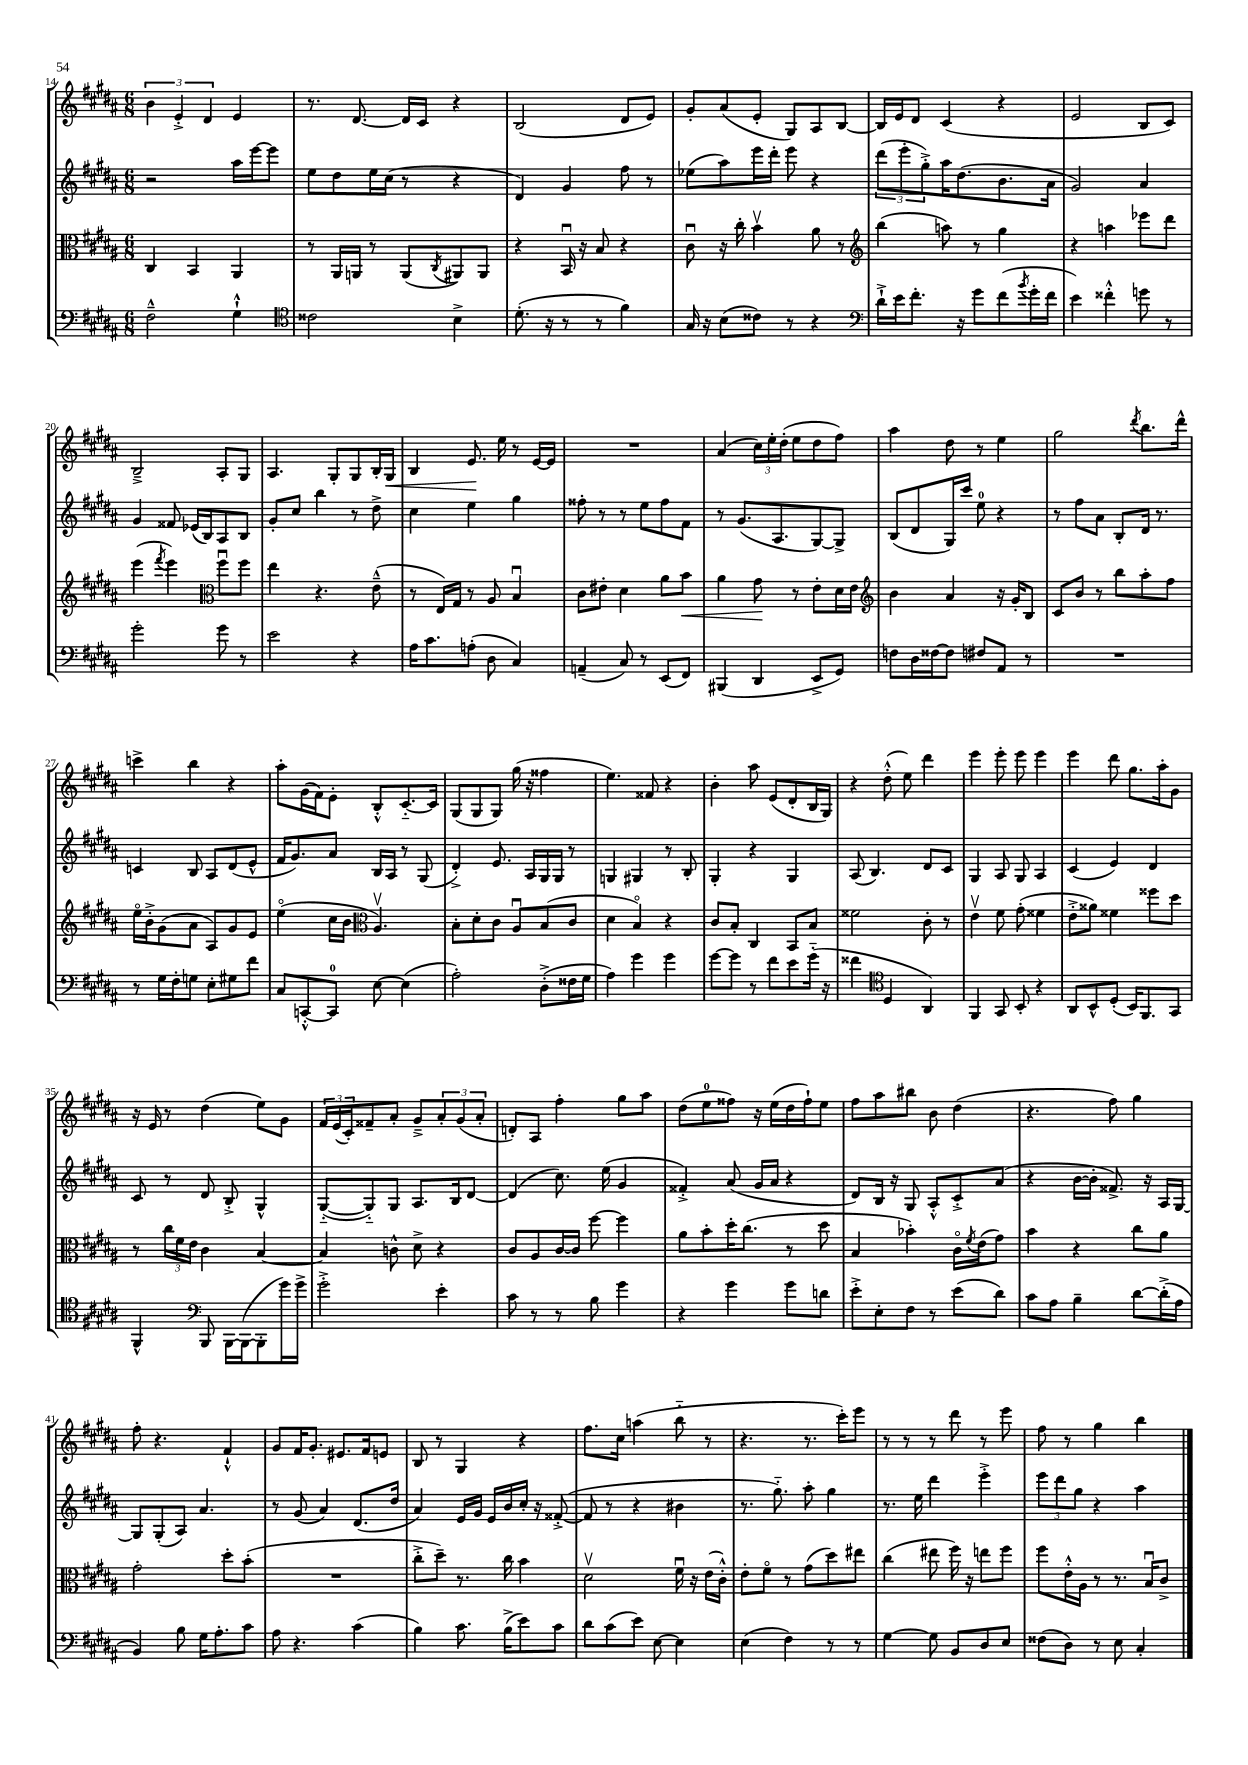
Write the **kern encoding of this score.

**kern	**kern	**dynam	**kern	**kern	**dynam
*part4	*part3	*part3	*part2	*part1	*part1
*staff4	*staff3	*staff3	*staff2	*staff1	*staff1
*clefF4	*clefC3	*	*clefG2	*clefG2	*
*k[f#c#g#d#a#]	*k[f#c#g#d#a#]	*	*k[f#c#g#d#a#]	*k[f#c#g#d#a#]	*
*M6/8	*M6/8	*	*M6/8	*M6/8	*
=14	=14	=14	=14	=14	=14
2F#~^^\	4C#/	.	2r	6b\	.
.	.	.	.	6e'^/	.
.	4BB/	.	.	.	.
.	.	.	.	6d#/	.
4G#`^^\	4AA#/	.	16aa#\LL	4e/	.
.	.	.	[16eee\J	.	.
.	.	.	8eee\J]	.	.
=15	=15	=15	=15	=15	=15
*clefC4	*	*	*	*	*
2c##X\	8r	.	8ee\L	8.r	.
.	16AA#/LL	.	8dd#\	.	.
.	16AAn/JJ	.	.	[8.d#/	.
.	8r	.	16ee\L	.	.
.	.	.	(16cc#\JJ	.	.
.	(8AA/L	.	8r	16d#/LL]	.
.	.	.	.	16c#/JJ	.
.	8qC#/	.	.	.	.
4B^\	8AA#X/)	.	4r	4r	.
.	8AA#/J	.	.	.	.
=16	=16	=16	=16	=16	=16
(8.d#'\	4r	.	4d#/)	(2B/	.
16r	.	.	.	.	.
8r	16BBu/	.	4g#/	.	.
.	16r	.	.	.	.
8r	8B/	.	.	.	.
4f#\)	4r	.	8ff#\	8d#/L	.
.	.	.	8r	8e/J)	.
=17	=17	=17	=17	=17	=17
16G#/	8c#u\	.	(8ee-X\L	8g#'/L	.
16r	.	.	.	.	.
(8B\L	16r	.	8aa#\)	(8a#/	.
.	16cc#'\	.	.	.	.
8c##X\J)	4bv\	.	16eee\L	8e'/J	.
.	.	.	16ddd#'\JJ	.	.
8r	.	.	8eee\	8G#/L)	.
4r	8a#\	.	4r	8A#/	.
.	8r	.	.	[8B/J	.
=18	=18	=18	=18	=18	=18
*clefF4	*clefG2	*	*	*	*
16d#`^\LL	(4bb\	.	(12ddd#\L	16B/LL]	.
16e\J	.	.	.	16e/J	.
.	.	.	12eee'\	.	.
8.f#'\J	.	.	.	8d#/J	.
.	.	.	12gg#'^\)	.	.
.	8aan\)	.	16aa#\K	(4c#/	.
16r	.	.	(8.dd#\	.	.
8g#\L	8r	.	.	.	.
(8f#\	4gg#\	.	8.b\	4r	.
8qb/	.	.	.	.	.
16g#'\L	.	.	.	.	.
16f#\JJ	.	.	16a#\Jk	.	.
=19	=19	=19	=19	=19	=19
4e\)	4r	.	2g#/)	2e/	.
4f##X'^^\	4aan\	.	.	.	.
8gn\	8eee-X\L	.	4a#/	8B/L	.
8r	8ddd#\J	.	.	8c#/J)	.
!!LO:LB:g=z
=20	=20	=20	=20	=20	=20
2g#'\	(4eee\	.	4g#/	2B~^/	.
.	8qfff#/	.	.	.	.
.	4eee\)	.	8f##X/	.	.
.	.	.	(16e-X/LL	.	.
.	.	.	16B/J)	.	.
*	*clefC3	*	*	*	*
8g#\	8ff#u\L	.	8A#/	8A#'/L	.
8r	8ff#\J	.	8B/J	8G#/J	.
=21	=21	=21	=21	=21	=21
2e\	4ee\	.	8g#'/L	4.A#/	.
.	.	.	8cc#/J	.	.
.	4.r	.	4bb\	.	.
.	.	.	.	8G#'/L	.
4r	.	.	8r	8G#/	.
.	(8e~^^\	.	8dd#^\	16B'/L	.
!	!	!	!	!	!LO:HP:b
.	.	.	.	16G#/JJ	<
=22	=22	=22	=22	=22	=22
16A#\KL	8r	.	4cc#\	4B/	.
8.c#\	.	.	.	.	.
.	16E/LL)	.	.	.	.
.	16G#/JJ	.	.	.	.
(8An'\J	8r	.	4ee\	8.e/	.
8D#\	8A#/	.	.	.	.
.	.	.	.	16ee\	[
4C#/)	4Bu/	.	4gg#\	8r	.
.	.	.	.	[16e/LL	.
.	.	.	.	16e/JJ]	.
=23	=23	=23	=23	=23	=23
(4AAn~/	8c#\L	.	8ff##X'\	2.r	.
.	8e#X'\J	.	8r	.	.
8C#/)	4d#\	.	8r	.	.
8r	.	.	8ee\L	.	.
(8EE/L	8a#\L	.	8ff##\	.	.
!	!	!LO:HP:b	!	!	!
8FF#/J)	8b\J	<	8f#\J	.	.
=24	=24	=24	=24	=24	=24
(4BBB#X/	4a#\	.	8r	(4a#/	.
.	.	.	(8.g#/L	.	.
4DD#/	8g#\	.	.	24cc#\LL)	.
.	.	.	.	24ee'\	.
.	.	.	8.A#/	.	.
.	.	.	.	(24dd#'\JJ	.
.	8r	[	.	8ee\L	.
8EE^/L	8e'\L	.	[8G#/)	8dd#\	.
8GG#/J)	16d#\L	.	8G#^/J]	8ff#\J)	.
.	16e\JJ	.	.	.	.
=25	=25	=25	=25	=25	=25
*	*clefG2	*	*	*	*
8Fn\L	4b\	.	(8B/L	4aa#\	.
16D#\L	.	.	8d#/	.	.
[16F##X\J	.	.	.	.	.
8F##\J]	4a#/	.	16G#/L)	8dd#\	.
.	.	.	16ccc#/JJ	.	.
8F#X/L	.	.	8ee\	8r	.
8AA#/J	16r	.	4r	4ee\	.
.	16g#'/KL	.	.	.	.
8r	8B/J	.	.	.	.
=26	=26	=26	=26	=26	=26
2.r	8c#/L	.	8r	2gg#\	.
.	8b/J	.	8ff#\L	.	.
.	8r	.	8a#\J	.	.
.	8bb\L	.	8B'/L	.	.
.	.	.	.	8qddd#/	.
.	8aa#'\	.	16d#/Jk	8.bb\L	.
.	.	.	8.r	.	.
.	8ff#\J	.	.	.	.
.	.	.	.	16ddd#^^\Jk	.
!!LO:LB:g=z
=27	=27	=27	=27	=27	=27
8r	16ee\LL	.	4cn/	4cccn^\	.
.	16b'^\J	.	.	.	.
16G#\LL	(8g#\	.	.	.	.
16F#'\J	.	.	.	.	.
8Gn\J	8a#\J	.	8B/	4bb\	.
8E'\L	8A#/L)	.	8A#/L	.	.
8G#X\	8g#/	.	(8d#/	4r	.
8f#\J	8e/J	.	8e^^/J	.	.
=28	=28	=28	=28	=28	=28
8C#/L	(4ee\	.	16f#/KL	8aa#'\L	.
.	.	.	8.g#/)	.	.
[8CCn'^^/	.	.	.	(16g#\L	.
.	.	.	.	16f#\J)	.
8CC/J]	16cc#\LL	.	8a#/J	8e'\J	.
.	16b\JJ	.	.	.	.
*	*clefC3	*	*	*	*
[8E\	4.A#v/)	.	16B/LL	8B'^^/L	.
.	.	.	16A#/JJ	.	.
(4E\]	.	.	8r	[8.c#/	.
.	.	.	(8G#/	.	.
.	.	.	.	16c#/Jk]	.
=29	=29	=29	=29	=29	=29
2A#'\)	8B'\L	.	4d#'^/)	(8G#/L	.
.	8d#'\	.	.	8G#/	.
.	8c#\J	.	8.e/	8G#/J)	.
.	8A#u/L	.	.	(16gg#\	.
.	.	.	16A#/LL	16r	.
(8D#'^\L	(8B/	.	16G#/	4ff##X\	.
.	.	.	16G#/JJ	.	.
16F##X\L	8c#/J	.	8r	.	.
16G#\JJ	.	.	.	.	.
=30	=30	=30	=30	=30	=30
4A#\)	4d#\	.	4Gn/	4.ee\)	.
4g#\	4B/)	.	4G#X/	.	.
.	.	.	.	8f##X/	.
4g#\	4r	.	8r	4r	.
.	.	.	8B'/	.	.
=31	=31	=31	=31	=31	=31
[8g#\L	8c#/L	.	4G#'/	4b'\	.
8g#\J]	8B'/J	.	.	.	.
8r	4C#/	.	4r	8aa#\	.
8f#\L	.	.	.	(8e/L	.
8e\	8BB/L	.	4G#/	8d#'/	.
(16g#\Jk	8B/J	.	.	16B/L	.
16r	.	.	.	16G#/JJ)	.
=32	=32	=32	=32	=32	=32
4f##X\	2f##X\	.	(8A#/	4r	.
.	.	.	4.B/)	.	.
*clefC4	*	*	*	*	*
4D#/	.	.	.	(8dd#'^^\	.
.	.	.	.	8ee\)	.
4AA#/)	8c#'\	.	8d#/L	4ddd#\	.
.	8r	.	8c#/J	.	.
=33	=33	=33	=33	=33	=33
4FF#/	4ev\	.	4G#/	4eee\	.
8GG#/	8f#\	.	8A#/	8eee'\	.
8BB'/	(8g#'\	.	8G#/	8eee\	.
4r	4f##X\	.	4A#/	4eee\	.
=34	=34	=34	=34	=34	=34
8AA#/L	8e'^\L	.	(4c#/	4eee\	.
8BB^^/	8a##X\J)	.	.	.	.
(8D#'/J	4f##X\	.	4e/)	8ddd#\	.
16BB/KL)	.	.	.	8.gg#\L	.
8.FF#/	.	.	.	.	.
.	8ff##X\L	.	4d#/	.	.
.	.	.	.	16aa#'\k	.
8GG#/J	8dd#\J	.	.	8g#\J	.
!!LO:LB:g=z
=35	=35	=35	=35	=35	=35
4FF#^^/	8r	.	8c#/	16r	.
.	.	.	.	16e/	.
.	24cc#\LL	.	8r	8r	.
.	24f#\	.	.	.	.
.	24e\JJ	.	.	.	.
*clefF4	*	*	*	*	*
8BBB/	4c#\	.	8d#/	(4dd#\	.
[16BBB\LL	.	.	8B'^/	.	.
(16BBB\J_	.	.	.	.	.
8BBB'\]	[4B/	.	4G#^^/	8ee\L)	.
16g#\L)	.	.	.	8g#\J	.
16g#^\JJ	.	.	.	.	.
=36	=36	=36	=36	=36	=36
2g#'^\	4B/]	.	([8G#/L	24f#/LL	.
.	.	.	.	(24e/	.
.	.	.	.	24c#'/J)	.
.	.	.	8G#/])	8f##X~/	.
.	8cn^^\	.	8G#/J	8a#'/J	.
.	8d#^\	.	8.A#/L	8g#~^/L	.
4e'\	4r	.	.	12a#'/	.
.	.	.	16B/k	.	.
.	.	.	.	(12g#/	.
.	.	.	[8d#/J	.	.
.	.	.	.	12a#'/J	.
=37	=37	=37	=37	=37	=37
8c#\	8c#/L	.	(4d#/]	8dn'/L)	.
8r	8A#/	.	.	8A#/J	.
8r	[16c#/L	.	8.cc#\)	4ff#'\	.
.	16c#/JJ]	.	.	.	.
8B\	[8ff#\	.	.	.	.
.	.	.	(16ee\	.	.
4g#\	4ff#\]	.	4g#/	8gg#\L	.
.	.	.	.	8aa#\J	.
=38	=38	=38	=38	=38	=38
4r	8a#\L	.	4f##X'^/)	(8dd#\L	.
.	8b'\	.	.	8ee\	.
4g#\	16dd#'\K	.	(8a#/	8ff##X\J)	.
.	(8.cc#\J	.	.	.	.
.	.	.	16g#/LL	16r	.
.	.	.	16a#/JJ	(16ee\LL	.
8g#\L	8r	.	4r	16dd#\	.
.	.	.	.	16ff##`\J)	.
8dn\J	8dd#\	.	.	8ee\J	.
=39	=39	=39	=39	=39	=39
8e'^\L	4B/	.	8d#/L)	8ff#\L	.
8E'\	.	.	16B/Jk	8aa#\	.
.	.	.	16r	.	.
8F#\J	4b-X'\)	.	8G#/	8bb#X\J	.
8r	.	.	8A#'^^/L	8b\	.
(8e\L	16c#\LL	.	8c#'^/	(4dd#\	.
.	8qf#/	.	.	.	.
.	(16e\J	.	.	.	.
8d#\J)	8g#\J)	.	(8a#/J	.	.
=40	=40	=40	=40	=40	=40
8c#\L	4b\	.	4r	4.r	.
8A#\J	.	.	.	.	.
4B~\	4r	.	[16b\LL	.	.
.	.	.	16b'\JJ]	.	.
.	.	.	8.f##X^/)	8ff#\)	.
[8d#\L	8cc#\L	.	.	4gg#\	.
.	.	.	16r	.	.
(16d#'^\L]	8a#\J	.	16A#/LL	.	.
16A#\JJ	.	.	[16G#/JJ	.	.
!!LO:LB:g=z
=41	=41	=41	=41	=41	=41
4BB/)	2g#'\	.	8G#/L]	8ff#'\	.
.	.	.	(8G#'/	4.r	.
8B\	.	.	8A#/J)	.	.
16G#\KL	.	.	4.a#/	.	.
8.A#'\	.	.	.	.	.
.	8dd#'\L	.	.	4f#`^^/	.
8c#\J	(8b'\J	.	.	.	.
=42	=42	=42	=42	=42	=42
8A#\	2.r	.	8r	8g#/L	.
4.r	.	.	(8g#/	16f#/K	.
.	.	.	.	8.g#'/J	.
.	.	.	4a#/)	.	.
.	.	.	.	8.e#X/L	.
(4c#\	.	.	(8.d#/L	.	.
.	.	.	.	16f#/k	.
.	.	.	.	8en/J	.
.	.	.	16dd#/Jk	.	.
=43	=43	=43	=43	=43	=43
4B\)	8cc#'^\L	.	4a#/)	8B/	.
.	8dd#~\J)	.	.	8r	.
8.c#\	8.r	.	16e/LL	4G#/	.
.	.	.	16g#/JJ	.	.
.	.	.	16e/LL	.	.
(16B^\KL	16cc#\	.	16b/	.	.
8e\)	4b\	.	16cc#'/JJ	4r	.
.	.	.	16r	.	.
8c#\J	.	.	([8f##X'^/	.	.
=44	=44	=44	=44	=44	=44
8d#\L	2d#v\	.	8f##/]	8.ff#\L	.
(8c#\	.	.	8r	.	.
.	.	.	.	16cc#\Jk	.
8e\J)	.	.	4r	(4aan\	.
[8E\	.	.	.	.	.
4E\]	16f#u\	.	4b#X\	8bb\	.
.	16r	.	.	.	.
.	(16e\LL	.	.	8r	.
.	16c#'^^\JJ)	.	.	.	.
=45	=45	=45	=45	=45	=45
(4E\	8e'\L	.	8.r	4.r	.
.	8f#\J	.	.	.	.
.	.	.	8.gg#\)	.	.
4F#\)	8r	.	.	.	.
.	(8g#\L	.	8aa#'\	8.r	.
8r	8dd#\)	.	4gg#\	.	.
.	.	.	.	16ccc#'\KL)	.
8r	8ee#X\J	.	.	8eee\J	.
=46	=46	=46	=46	=46	=46
[4G#\	(4cc#\	.	8.r	8r	.
.	.	.	.	8r	.
.	.	.	16ee\	.	.
8G#\]	8ee#X\	.	4ddd#\	8r	.
8BB/L	16ff#\)	.	.	8ddd#\	.
.	16r	.	.	.	.
8D#/	8een\L	.	4eee'^\	8r	.
8E/J	8ff#\J	.	.	8eee\	.
=47	=47	=47	=47	=47	=47
(8F##X\L	8ff#\L	.	12eee\L	8ff#\	.
.	.	.	12ddd#\	.	.
8D#\J)	16e'^^\L	.	.	8r	.
.	.	.	12gg#\J	.	.
.	16A#\JJ	.	.	.	.
8r	8r	.	4r	4gg#\	.
8E\	8.r	.	.	.	.
4C#'/	.	.	4aa#\	4bb\	.
.	16Bu/KL	.	.	.	.
.	8c#^/J	.	.	.	.
==	==	==	==	==	==
*-	*-	*-	*-	*-	*-
